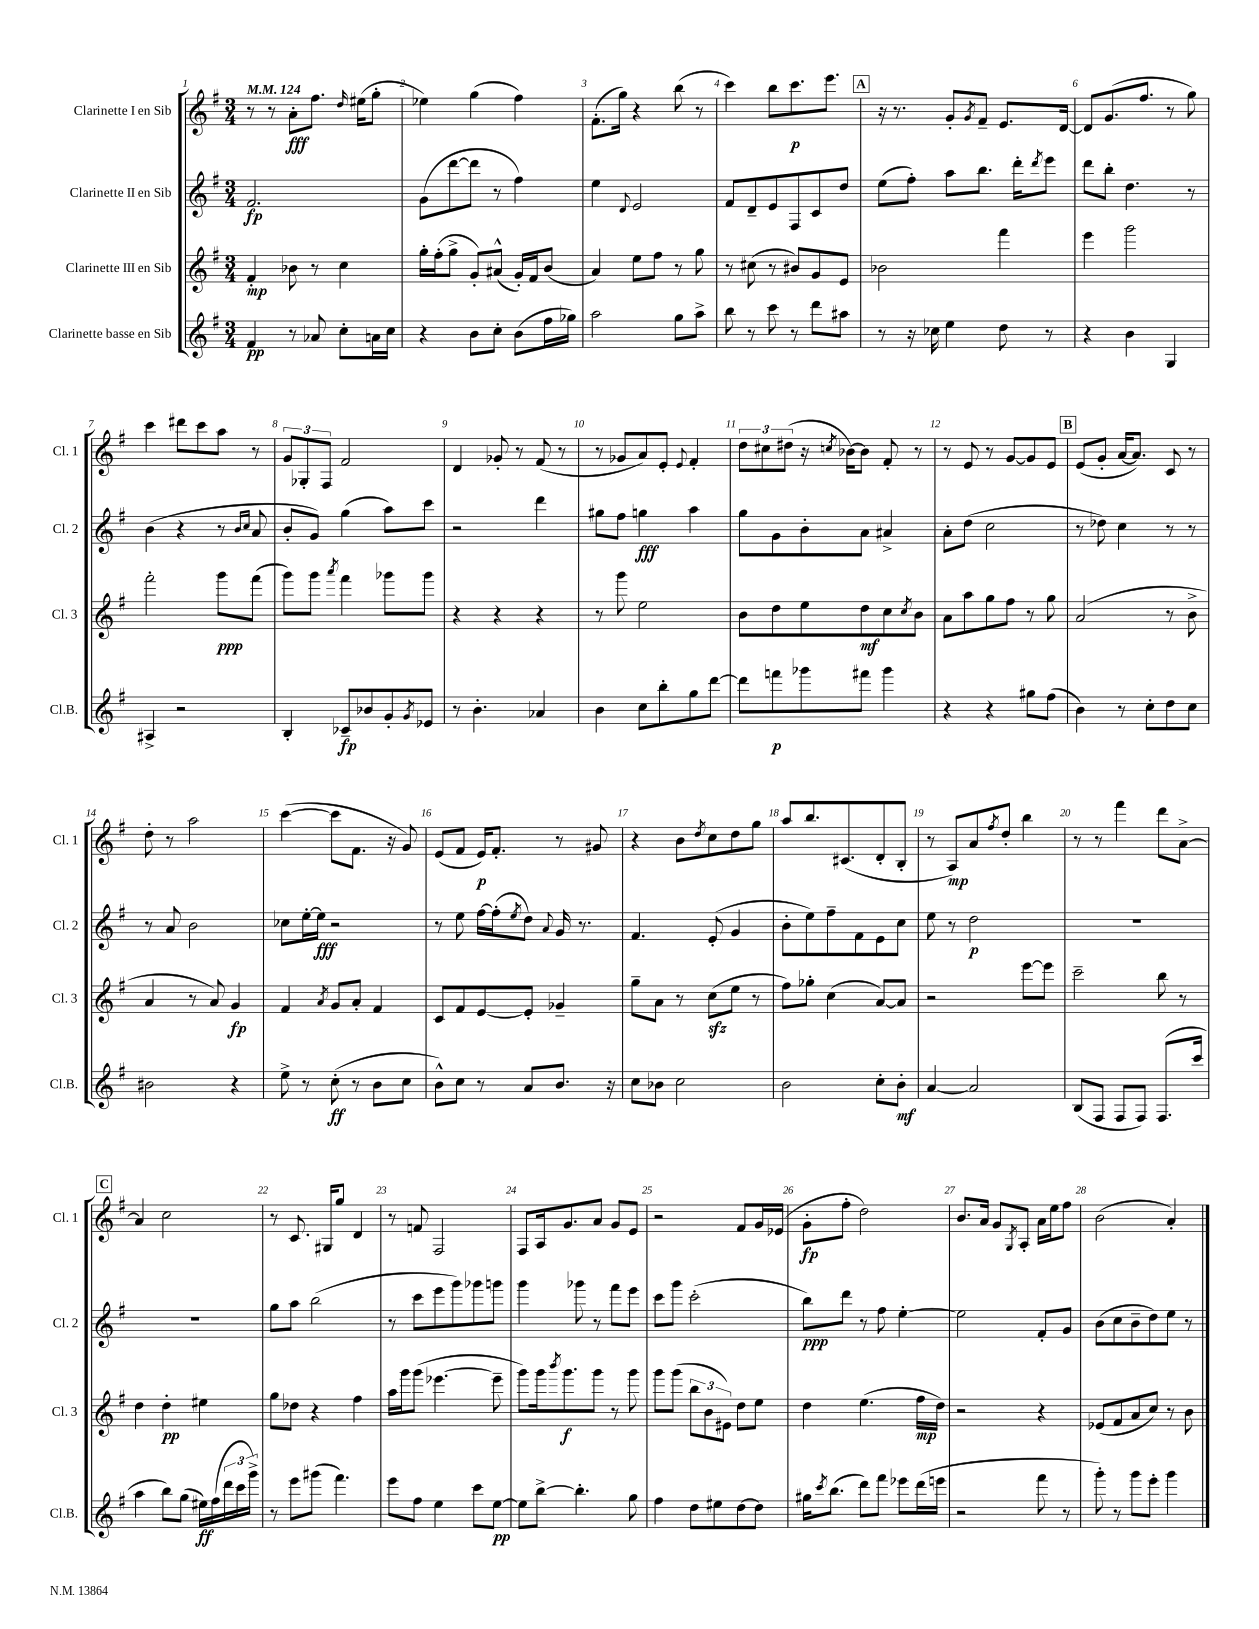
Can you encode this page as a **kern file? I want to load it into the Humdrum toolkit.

**kern	**dynam	**kern	**dynam	**kern	**dynam	**kern	**dynam
*part4	*part4	*part3	*part3	*part2	*part2	*part1	*part1
*staff4	*staff4	*staff3	*staff3	*staff2	*staff2	*staff1	*staff1
*I"Clarinette basse en Sib	*	*I"Clarinette III en Sib	*	*I"Clarinette II en Sib	*	*I"Clarinette I en Sib	*
*I'Cl.B.	*	*I'Cl. 3	*	*I'Cl. 2	*	*I'Cl. 1	*
*clefG2	*	*clefG2	*	*clefG2	*	*clefG2	*
*k[f#]	*	*k[f#]	*	*k[f#]	*	*k[f#]	*
*M3/4	*	*M3/4	*	*M3/4	*	*M3/4	*
*MM124	*	*MM124	*	*MM124	*	*MM124	*
=1	=1	=1	=1	=1	=1	=1	=1
4f#/	pp	4f#'/	mp	2.f#/	fp	8r	.
.	.	.	.	.	.	8r	.
8r	.	8b-X\	.	.	.	8a'\L	fff
8a-X/	.	8r	.	.	.	8.ff#\J	.
8cc'\L	.	4cc\	.	.	.	.	.
.	.	.	.	.	.	16qqdd/	.
.	.	.	.	.	.	(16ee#X\KL	.
16an\L	.	.	.	.	.	8gg'\J	.
16cc\JJ	.	.	.	.	.	.	.
=2	=2	=2	=2	=2	=2	=2	=2
4r	.	16gg'\LL	.	(8g\L	.	4ee-X\)	.
.	.	(16ff#'\J	.	.	.	.	.
.	.	8gg^\J	.	[8ddd\	.	.	.
8b\L	.	8g'/L)	.	8ddd\J]	.	(4gg\	.
8cc'\J	.	(8a#X^^/J	.	8r	.	.	.
(8b\L	.	16g'/LL)	.	4ff#\)	.	4ff#\)	.
.	.	16f#/J	.	.	.	.	.
16ff#\L	.	(8b/J	.	.	.	.	.
16gg-X\JJ)	.	.	.	.	.	.	.
=3	=3	=3	=3	=3	=3	=3	=3
2aa\	.	4a/)	.	4ee\	.	(8.f#'\L	.
.	.	.	.	.	.	16gg\Jk)	.
.	.	.	.	8qqd/	.	.	.
.	.	8ee\L	.	2e/	.	4r	.
.	.	8ff#\J	.	.	.	.	.
8gg\L	.	8r	.	.	.	(8bb\	.
8aa^\J	.	8gg\	.	.	.	8r	.
=4	=4	=4	=4	=4	=4	=4	=4
8bb\	.	8r	.	8f#/L	.	4ccc\)	.
8r	.	(8cc#X\	.	8d~/	.	.	.
8ccc\	.	8r	.	8e/	.	8bb\L	.
8r	.	8b#X/L)	.	8F#/	.	8.ccc\	p
8ddd\L	.	8g/	.	8c/	.	.	.
.	.	.	.	.	.	8.eee\J	.
8aa#X\J	.	8e/J	.	8dd/J	.	.	.
!!LO:REH:place=s1:t=A
=5	=5	=5	=5	=5	=5	=5	=5
8r	.	2b-X\	.	(8ee\L	.	16r	.
.	.	.	.	.	.	8.r	.
16r	.	.	.	8ff#'\J)	.	.	.
16cc-X\	.	.	.	.	.	.	.
4ee\	.	.	.	8aa\L	.	8g'/L	.
.	.	.	.	.	.	8qg/	.
.	.	.	.	8.bb\J	.	8f#~/J	.
8dd\	.	4fff#\	.	.	.	8.e/L	.
.	.	.	.	16ddd'\KL	.	.	.
.	.	.	.	8qddd/	.	.	.
8r	.	.	.	8eee\J	.	.	.
.	.	.	.	.	.	[16d/Jk	.
=6	=6	=6	=6	=6	=6	=6	=6
4r	.	4eee\	.	8ddd\L	.	8d/L]	.
.	.	.	.	8bb'\J	.	(8.g/	.
4b\	.	2ggg\	.	4.dd\	.	.	.
.	.	.	.	.	.	8.ff#/J	.
4G/	.	.	.	.	.	8r	.
.	.	.	.	8r	.	8gg\)	.
!!LO:LB:g=z
=7	=7	=7	=7	=7	=7	=7	=7
4A#X^/	.	2fff#'\	.	(4b\	.	4ccc\	.
2r	.	.	.	4r	.	8ddd#X\L	.
.	.	.	.	.	.	8ccc\	.
.	.	8ggg\L	ppp	8r	.	8aa\J	.
.	.	.	.	16qqb/LL	.	.	.
.	.	.	.	16qqcc/JJ	.	.	.
.	.	(8fff#\J	.	8a/	.	8r	.
=8	=8	=8	=8	=8	=8	=8	=8
4B'/	.	8ggg\L)	.	8b'/L	.	12g/L	.
.	.	.	.	.	.	12G-X'/	.
.	.	8ggg\J	.	8g/J)	.	.	.
.	.	.	.	.	.	12F#/J	.
.	.	8qaaa/	.	.	.	.	.
8c-X~/L	fp	4fff#\	.	(4gg\	.	2f#/	.
8b-X/	.	.	.	.	.	.	.
8g'/	.	8ggg-X\L	.	8aa\L)	.	.	.
8qg/	.	.	.	.	.	.	.
8e-X/J	.	8ggg-\J	.	8ccc\J	.	.	.
=9	=9	=9	=9	=9	=9	=9	=9
8r	.	4r	.	2r	.	4d/	.
4.b'\	.	.	.	.	.	.	.
.	.	4r	.	.	.	8g-X'/	.
.	.	.	.	.	.	8r	.
4a-X/	.	4r	.	4ddd\	.	(8f#/	.
.	.	.	.	.	.	8r	.
=10	=10	=10	=10	=10	=10	=10	=10
4b\	.	8r	.	8gg#X\L	.	8r	.
.	.	8ggg\	.	8ff#\J	.	8g-X/L	.
8cc\L	.	2ee\	.	4ggn\	fff	8a/)	.
8bb'\	.	.	.	.	.	8e'/J	.
.	.	.	.	.	.	8qqe/	.
8gg\	.	.	.	4aa\	.	4f#'/	.
[8ddd\J	.	.	.	.	.	.	.
=11	=11	=11	=11	=11	=11	=11	=11
8ddd\L]	.	8b\L	.	8gg\L	.	12dd\L	.
.	.	.	.	.	.	12cc#X\	.
8fffn\	p	8dd\	.	8g\	.	.	.
.	.	.	.	.	.	(12dd#X\J	.
8ggg-X\	.	8ee\	.	8b'\	.	16r	.
.	.	.	.	.	.	8qccn/	.
.	.	.	.	.	.	[16b-X\KL)	.
8fff#X\J	.	8dd\	mf	8a\J	.	8b-\J]	.
4ggg-\	.	8cc\	.	4a#X^/	.	8f#'/	.
.	.	8qcc/	.	.	.	.	.
.	.	8b\J	.	.	.	8r	.
=12	=12	=12	=12	=12	=12	=12	=12
4r	.	8a\L	.	8a'\L	.	8r	.
.	.	8aa\	.	(8dd\J	.	8e/	.
4r	.	8gg\	.	2cc\	.	8r	.
.	.	8ff#\J	.	.	.	[8g/L	.
8gg#X\L	.	8r	.	.	.	8g/]	.
(8ff#\J	.	8gg\	.	.	.	8e/J	.
!!LO:REH:place=s1:t=B
=13	=13	=13	=13	=13	=13	=13	=13
4b\)	.	(2a/	.	8r	.	(8e/L	.
.	.	.	.	8dd-X\)	.	8g'/J	.
8r	.	.	.	4cc\	.	[16a/KL	.
.	.	.	.	.	.	8.a/J])	.
8cc'\L	.	.	.	.	.	.	.
8dd\	.	8r	.	8r	.	8c/	.
8cc\J	.	8b^\	.	8r	.	8r	.
!!LO:LB:g=z
=14	=14	=14	=14	=14	=14	=14	=14
2b#X\	.	4a/	.	8r	.	8dd'\	.
.	.	.	.	8a/	.	8r	.
.	.	8r	.	2b\	.	2aa\	.
.	.	8a/)	.	.	.	.	.
4r	.	4g/	fp	.	.	.	.
=15	=15	=15	=15	=15	=15	=15	=15
8ee^\	.	4f#/	.	8cc-X\L	.	([4ccc\	.
8r	.	.	.	[16ee'\L	.	.	.
.	.	.	.	16ee\JJ]	fff	.	.
.	.	8qa/	.	.	.	.	.
(8cc'\	ff	8g/L	.	2r	.	8ccc\L]	.
8r	.	8a'/J	.	.	.	8.f#\J	.
8b\L	.	4f#/	.	.	.	.	.
.	.	.	.	.	.	16r	.
8cc\J	.	.	.	.	.	8g/)	.
=16	=16	=16	=16	=16	=16	=16	=16
8b^^\L)	.	8c/L	.	8r	.	(8e/L	.
8cc\J	.	8f#/	.	8ee\	.	8f#/J	.
8r	.	[8e/	.	[16ff#\LL	.	16e/KL)	p
.	.	.	.	(16ff#'\J]	.	8.f#'/J	.
.	.	.	.	8qee/	.	.	.
8a/L	.	8e'/J]	.	8dd\J)	.	.	.
.	.	.	.	8qqa/	.	.	.
8.b/J	.	4g-X~/	.	16g/	.	8r	.
.	.	.	.	8.r	.	.	.
.	.	.	.	.	.	8g#X/	.
16r	.	.	.	.	.	.	.
=17	=17	=17	=17	=17	=17	=17	=17
8cc\L	.	8gg~\L	.	4.f#/	.	4r	.
8b-X\J	.	8a\J	.	.	.	.	.
2cc\	.	8r	.	.	.	8b\L	.
.	.	.	.	.	.	8qdd/	.
.	.	(8cczz\L	.	(8e'/	.	8cc\	.
.	.	8ee\J	.	4g/	.	8dd\	.
.	.	8r	.	.	.	8gg\J	.
=18	=18	=18	=18	=18	=18	=18	=18
2b\	.	8ff#\L)	.	8b'\L	.	8aa/L	.
.	.	8gg-X'\J	.	8ee\)	.	8.bb/	.
.	.	(4cc\	.	8ff#~\	.	.	.
.	.	.	.	.	.	(8.c#X/	.
.	.	.	.	8f#\	.	.	.
8cc'\L	.	[8a/L)	.	8e\	.	8d'/	.
8b'\J	mf	8a/J]	.	8cc\J	.	8B'/J	.
=19	=19	=19	=19	=19	=19	=19	=19
[4a/	.	2r	.	8ee\	.	8r	.
.	.	.	.	8r	.	8A/L)	mp
2a/]	.	.	.	2dd\	p	8a/	.
.	.	.	.	.	.	8qff#/	.
.	.	.	.	.	.	8dd'/J	.
.	.	[8eee\L	.	.	.	4bb\	.
.	.	8eee\J]	.	.	.	.	.
=20	=20	=20	=20	=20	=20	=20	=20
(8B/L	.	2ccc~\	.	2.r	.	8r	.
8F#/J	.	.	.	.	.	8r	.
8F#/L	.	.	.	.	.	4fff#\	.
8F#/J)	.	.	.	.	.	.	.
(8.F#/L	.	8bb\	.	.	.	8ddd\L	.
.	.	8r	.	.	.	[8a^\J	.
16ccc/Jk	.	.	.	.	.	.	.
!!LO:LB:g=z
!!LO:REH:place=s1:t=C
=21	=21	=21	=21	=21	=21	=21	=21
4aa\	.	4dd\	.	2.r	.	4a/]	.
8bb\L)	.	4dd'\	pp	.	.	2cc\	.
(8gg\J	.	.	.	.	.	.	.
16ee#X\LL)	ff	4ee#X\	.	.	.	.	.
(16ff#\	.	.	.	.	.	.	.
24ddd\	.	.	.	.	.	.	.
24ccc\	.	.	.	.	.	.	.
24ggg^\JJ)	.	.	.	.	.	.	.
=22	=22	=22	=22	=22	=22	=22	=22
8r	.	8gg\L	.	8gg\L	.	8r	.
8eee\L	.	8dd-X\J	.	8aa\J	.	8.c/	.
(8ggg#X\J	.	4r	.	(2bb\	.	.	.
.	.	.	.	.	.	16G#X/KL	.
4.fff#\)	.	.	.	.	.	8gg/J	.
.	.	4ff#\	.	.	.	4d/	.
=23	=23	=23	=23	=23	=23	=23	=23
8eee\L	.	16aa\LL	.	8r	.	8r	.
.	.	16ggg\J	.	.	.	.	.
8ff#\J	.	(8ggg\J	.	8ccc\L	.	8fn/	.
4ee\	.	[4.eee-X\	.	8eee\	.	2F#/	.
.	.	.	.	8ggg\)	.	.	.
8ccc\L	.	.	.	8ggg-X\	.	.	.
[8ee\J	pp	8eee-~\]	.	8gggn\J	.	.	.
=24	=24	=24	=24	=24	=24	=24	=24
8ee\L]	.	8ggg\L)	.	4ggg\	.	8F#/L	.
[8bb^\J	.	16ggg\k	.	.	.	16A/k	.
.	.	8qbbb/	.	.	.	.	.
.	.	8.ggg\	f	.	.	8.g/	.
4.bb'\]	.	.	.	8ggg-X\	.	.	.
.	.	8ggg\J	.	8r	.	8a/J	.
.	.	8r	.	8fff#\L	.	8g/L	.
8gg\	.	8ggg\	.	8eee\J	.	8e/J	.
=25	=25	=25	=25	=25	=25	=25	=25
4ff#\	.	8ggg\L	.	8ccc\L	.	2r	.
.	.	(8ggg\J	.	8ggg\J	.	.	.
8dd\L	.	12bb\L	.	(2ccc'\	.	.	.
.	.	12b\	.	.	.	.	.
8ee#X\	.	.	.	.	.	.	.
.	.	12e#X\J)	.	.	.	.	.
[8dd\	.	8dd\L	.	.	.	8f#/L	.
8dd\J]	.	8ee\J	.	.	.	16g/L	.
.	.	.	.	.	.	(16e-X/JJ	.
=26	=26	=26	=26	=26	=26	=26	=26
16gg#X\KL	.	4dd\	.	8bb\L)	ppp	8g'\L	fp
8qccc/	.	.	.	.	.	.	.
(8.bb\J	.	.	.	.	.	.	.
.	.	.	.	8ddd\J	.	8ff#'\J	.
8ddd\L)	.	(4.ee\	.	8r	.	2dd\)	.
8fff#\J	.	.	.	8ff#\	.	.	.
8eee-X\L	.	.	.	[4ee'\	.	.	.
(16ddd\L	.	16ff#\LL	mp	.	.	.	.
16eeen\JJ	.	16dd\JJ)	.	.	.	.	.
=27	=27	=27	=27	=27	=27	=27	=27
2r	.	2r	.	2ee\]	.	8.b/L	.
.	.	.	.	.	.	16a/Jk	.
.	.	.	.	.	.	8g/L	.
.	.	.	.	.	.	8qG/	.
.	.	.	.	.	.	8A'/J	.
8fff#\	.	4r	.	8f#'/L	.	16a\LL	.
.	.	.	.	.	.	16ee\J	.
8r	.	.	.	8g/J	.	8ff#\J	.
=28	=28	=28	=28	=28	=28	=28	=28
8ggg'\)	.	(8e-X/L	.	(8b\L	.	(2b\	.
8r	.	8f#/	.	8cc\	.	.	.
8ggg\L	.	8a/	.	8b~\	.	.	.
8eee'\J	.	8cc/J)	.	8dd\)	.	.	.
4ggg\	.	8r	.	8ee\J	.	4a'/)	.
.	.	8b\	.	8r	.	.	.
==	==	==	==	==	==	==	==
*-	*-	*-	*-	*-	*-	*-	*-
